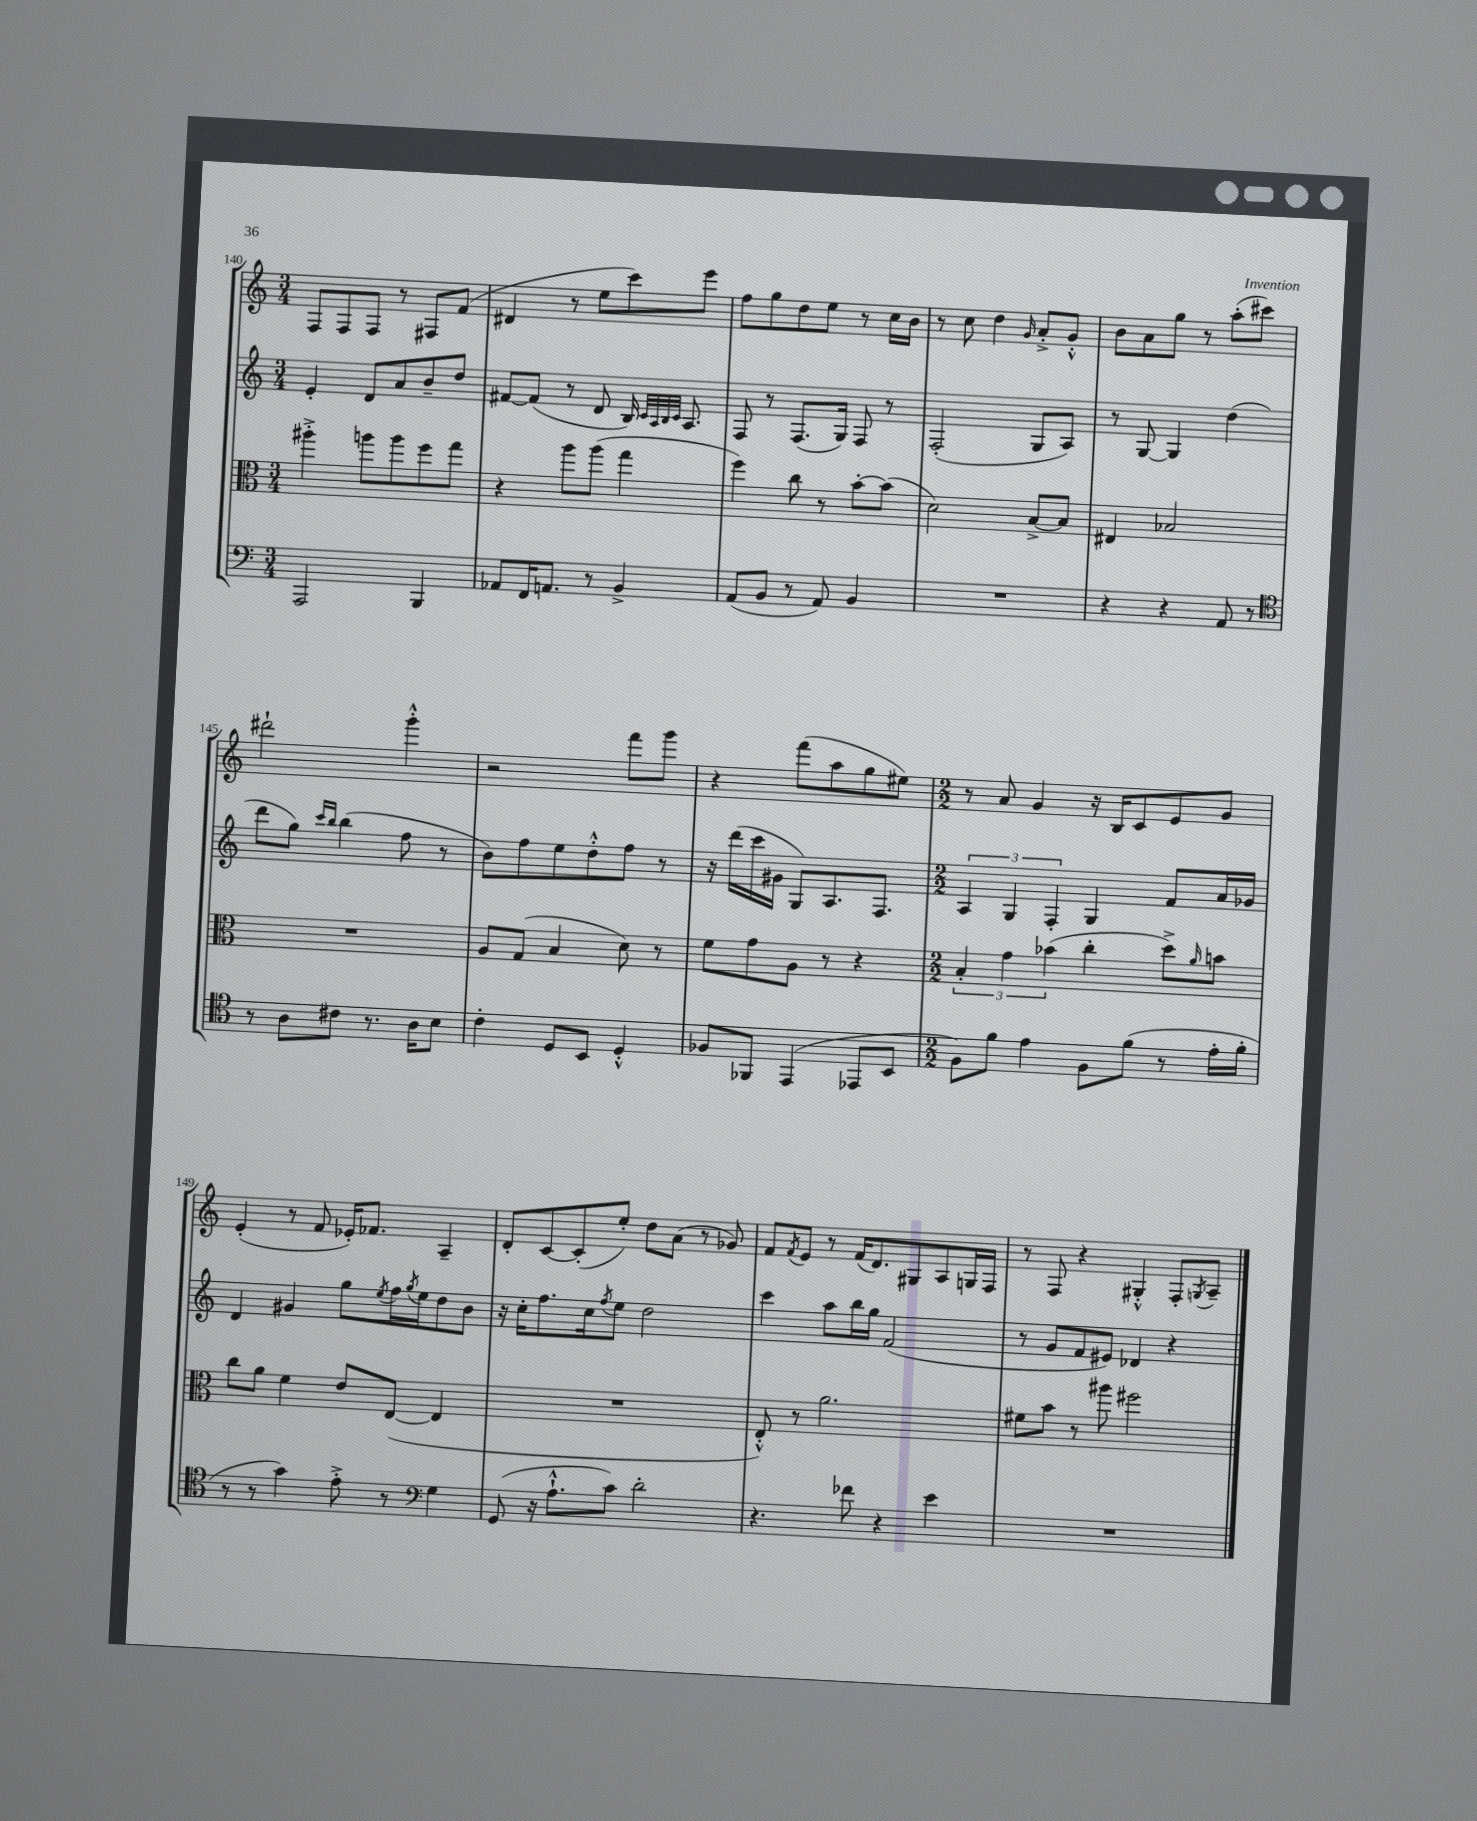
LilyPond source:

<<
\new StaffGroup <<
\new Staff = "s0" {
    \clef treble \key c \major \numericTimeSignature \time 3/4
    f8 f8 f8 r8 fis8 f'8( |
    dis'4 r8 e''8 c'''8) e'''8 |
    f''8 g''8 d''8 e''8 r8 c''16 b'16 |
    r8 c''8 d''4 \grace { g'16 } a'8-.-> g'8-.-^ |
    b'8 a'8 g''8 r8 a''8-.( cis'''8) |
    dis'''2-! g'''4-.-^ |
    r2 f'''8 g'''8 |
    r4 f'''8( a''8 g''8 eis''8) |
    \numericTimeSignature \time 2/2 r8 a'8 g'4 r16 b16 c'8 e'8 g'8 |
    e'4-.( r8 f'8 ees'16-.) fes'8. a4-- |
    d'8-. c'8~ c'8-.( e''8-.) d''8 a'8( r8 ges'8) |
    f'8 \acciaccatura { f'8 } e'8 r8 f'16( d'8.) gis8 a8 g16 f16 |
    r8 f8 r4 gis4-.-^ f8-. \acciaccatura { g8 } a8-- \bar "|." |
}
\new Staff = "s1" {
    \clef treble \key c \major \numericTimeSignature \time 3/4
    e'4-. d'8 a'8 b'8-- d''8 |
    fis'8~ fis'8( r8 d'8 b16) \grace { c'32 a32 b32 c'32 } a8. |
    f8 r8 f8.( g16) f8 r8 |
    f2-.( g8 a8) |
    r8 g8~ g4 d''4( |
    d'''8 g''8) \grace { c'''16 b''16 } b''4( f''8 r8 |
    b'8) f''8 e''8 d''8-.-^ f''8 r8 |
    r16 d'''16( c'''16 gis'16 g8) a8. f8. |
    \numericTimeSignature \time 2/2 \tuplet 3/2 { a4 g4 f4-. } g4 f'8 a'16 ges'16 |
    d'4 gis'4 g''8 \acciaccatura { e''8 } f''16 \acciaccatura { g''8 } e''16 d''8 b'8 |
    r16 c''16-. f''8. c''16 \acciaccatura { f''8 } e''8 d''2 |
    c'''4 a''8 b''16 g''16 f'2( |
    r8 g'8 f'8 eis'8) des'4 r4 \bar "|." |
}
\new Staff = "s2" {
    \clef alto \key c \major \numericTimeSignature \time 3/4
    ais''4-.-> a''8 a''8 f''8 g''8 |
    r4 a''8 a''8( g''4 |
    f''4) c''8 r8 b'8~-. b'8( |
    d'2) b8~-> b8 |
    eis4 bes2 |
    R2. |
    a8 g8( b4 d'8) r8 |
    f'8 g'8 a8 r8 r4 |
    \numericTimeSignature \time 2/2 \tuplet 3/2 { b4-. g'4 bes'4( } c''4-. d''8->) \grace { a'16 } b'8 |
    c''8 a'8 f'4 e'8 e8~( e4 |
    R1 |
    e8-.-^) r8 a'2. |
    fis'8 b'8 r8 ais''8 fis''2 \bar "|." |
}
\new Staff = "s3" {
    \clef bass \key c \major \numericTimeSignature \time 3/4
    a,,2 b,,4 |
    aes,8 f,16 a,8. r8 b,4-> |
    a,8( b,8 r8 a,8) b,4 |
    R2. |
    r4 r4 a,8 r8 |
    \clef tenor r8 a8 cis'8 r8. a16 b8 |
    c'4-. d8 b,8 d4-.-^ |
    fes8 fes,8 e,4( ees,8 b,8 |
    \numericTimeSignature \time 2/2 f8) f'8 e'4 f8 f'8( r8 e'16-. f'16-. |
    r8 r8 g'4) e'8-.-> r8 \clef bass g4 |
    g,8( r16 a8.-!-^ c'8) d'2-. |
    r4. fes'8 r4 e'4 |
    R1 \bar "|." |
}
>>
>>
\layout { \context { \Score currentBarNumber = #140 } }
